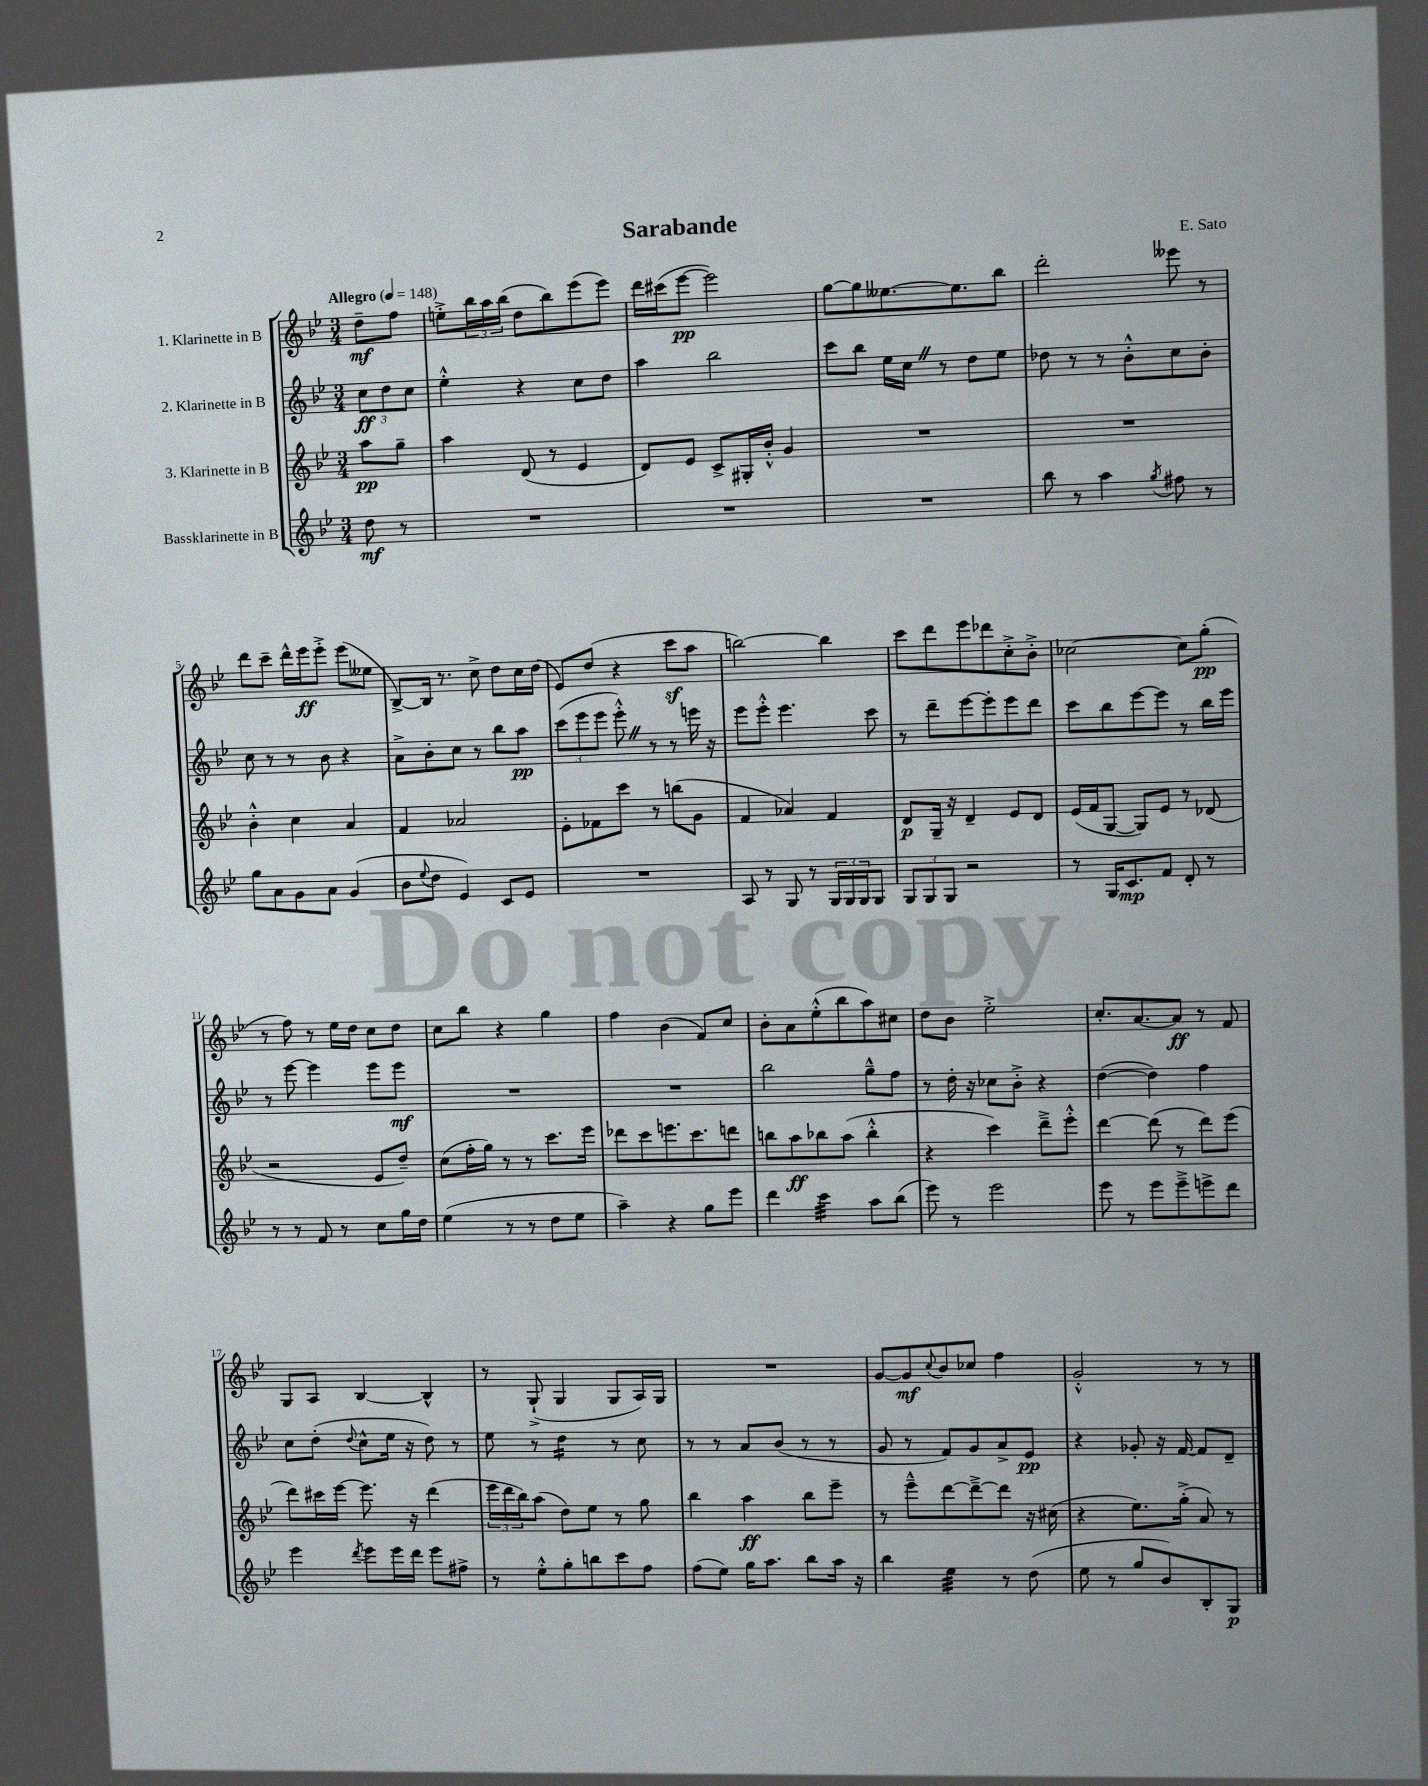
\header { title = "Sarabande" composer = "E. Sato" }
<<
\new StaffGroup <<
\new Staff = "s0" \with { instrumentName = "1. Klarinette in B" } {
    \clef treble \key bes \major \numericTimeSignature \time 3/4 \partial 4 \tempo "Allegro" 4 = 148
    d''8--\mf f''8 |
    e''8-.-> \tuplet 3/2 { bes''16 a''16 bes''16( } d''8 bes''8) ees'''8( ees'''8) |
    d'''16 cis'''16( ees'''8~\pp ees'''2) |
    g''8~ g''8 eeses''8.~ eeses''8. bes''8 |
    d'''2-. eeses'''8 r8 |
    d'''8 c'''8-- d'''16-^ ees'''16\ff ees'''8-.-> ees'''8( eeses''8 |
    bes8~->) bes16 r8. c''8-> d''8 c''16 d''16( |
    ees'8) d''8( r4 c'''8\sf a''8 |
    b''2~) b''4 |
    c'''8 d'''8 ees'''8 des'''8 c''8-.-> bes'8-.-> |
    ces''2~ ces''8 g''8-.\pp( |
    r8 f''8) r8 ees''16 d''16 c''8 d''8 |
    c''8 bes''8 r4 g''4 |
    f''4 bes'4( f'8) c''8 |
    bes'8-. a'8 ees''8-.-^( bes''8 a''8) cis''8 |
    d''8 bes'8 ees''2-.-> |
    c''8.-. a'8.~ a'8\ff r8 f'8 |
    g8 a8 bes4~ bes4-^ |
    r8 g8-!->( g4 g8 a16) g16 |
    R2. |
    g'8~ g'8\mf \appoggiatura { c''8 } bes'8 ces''8 f''4 |
    g'2-.-^ r8 r8 \bar "|." |
}
\new Staff = "s1" \with { instrumentName = "2. Klarinette in B" } {
    \clef treble \key bes \major \numericTimeSignature \time 3/4 \partial 4
    \tuplet 3/2 { c''8\ff d''8 c''8 } |
    ees''4-.-^ r4 c''8 d''8 |
    a''4 bes''2 |
    c'''8 bes''8 ees''16 c''16 \once \override BreathingSign.text = \markup { \musicglyph "scripts.caesura.straight" } \breathe r8 d''8 ees''8 |
    des''8 r8 r8 bes'8-.-^ c''8 bes'8-. |
    c''8 r8 r8 bes'8 r4 |
    a'8-> bes'8-. c''8 r8 bes''8 a''8\pp |
    \tuplet 3/2 { c'''8( ees'''8 ees'''8 } ees'''8-.-^) \once \override BreathingSign.text = \markup { \musicglyph "scripts.caesura.straight" } \breathe r8 r8 e'''16 r16 |
    ees'''8 ees'''8-.-^ ees'''4. c'''8 |
    r8 d'''8-- ees'''8~ ees'''8-. ees'''8 d'''8 |
    c'''8 bes''8 ees'''8~ ees'''8 r8 bes''16 ees'''16 |
    r8 ees'''8~ ees'''4 ees'''8 ees'''8\mf |
    R2. |
    R2. |
    bes''2 g''8---^ f''8 |
    r8 d''16-. r16 ces''8 bes'8-.-> r4 |
    d''4~( d''4) f''4 |
    c''8 d''8-.( \appoggiatura { d''8 } c''8-^ ees''16 r16 d''8) r8 |
    ees''8 r8 d''4:16 r8 c''8 |
    r8 r8 a'8 bes'8( r8 r8 |
    g'8 r8 f'8) g'8 a'8-> ees'8\pp |
    r4 ges'8-. r16 f'16~ f'8 d'8-- \bar "|." |
}
\new Staff = "s2" \with { instrumentName = "3. Klarinette in B" } {
    \clef treble \key bes \major \numericTimeSignature \time 3/4 \partial 4
    a''8\pp g''8-- |
    a''4 d'8( r8 ees'4 |
    d'8) ees'8 c'8-> gis16-. bes'16-.-^ g'4 |
    R2. |
    R2. |
    bes'4-.-^ c''4 a'4 |
    f'4 aes'2 |
    ees'8-. fes'8 c'''8 r8 b''8( g'8 |
    f'4 aes'4) f'4 |
    d'8\p g16-- r16 d'4-- ees'8 d'8 |
    ees'16( f'16 g8~ g8) ees'8 r8 des'8( |
    r2 ees'8 d''8--) |
    c''8( f''16-. g''16) r8 r8 c'''8. ees'''16 |
    des'''8 c'''8 e'''8. c'''8. d'''8 |
    b''8 a''8\ff bes''8 a''8( bes''4-.-^ |
    r4 c'''4) d'''8---> ees'''8-.-^ |
    d'''4~ d'''8( r8 d'''8) ees'''8( |
    d'''8) cis'''16 ees'''16~ ees'''8. r16 d'''4( |
    \tuplet 3/2 { ees'''16 d'''16 bes''16) } a''8( d''8) ees''8 r8 g''8 |
    bes''4 a''4\ff bes''8 ees'''8-- |
    r8 ees'''8---^ d'''8~ d'''8~---> d'''8 r16 cis''16( |
    r4 ees''8.) g''16-.->( a'8) r8 \bar "|." |
}
\new Staff = "s3" \with { instrumentName = "Bassklarinette in B" } {
    \clef treble \key bes \major \numericTimeSignature \time 3/4 \partial 4
    d''8\mf r8 |
    R2. |
    R2. |
    R2. |
    bes''8 r8 a''4 \acciaccatura { g''8 } fis''8 r8 |
    g''8 a'8 g'8 a'8 g'4( |
    bes'8 \appoggiatura { ees''8 } d''8 ees'4) c'8 ees'8 |
    R2. |
    a8 r8 g8 r8 \tuplet 3/2 { g16 g16 g16 } g8 |
    \tuplet 3/2 { g8 g8 g8 } r2 |
    r8 g16 c'8.\mp f'8 d'8-. r8 |
    r8 r8 f'8 r8 c''8 g''16 d''16 |
    ees''4( r8 r8 d''8 ees''8 |
    a''4--) r4 g''8 ees'''8 |
    d'''4 c'''4:32 a''8 bes''8( |
    ees'''8) r8 ees'''2 |
    ees'''8 r8 ees'''8 ees'''8---> e'''8-> d'''8 |
    ees'''4 \acciaccatura { d'''8 } ees'''8 ees'''16 d'''16 ees'''8 fis''8-> |
    r8 ees''8-.-^ g''8-. b''8 c'''8 f''8 |
    f''8( ees''8) g''16 a''8. bes''8 a''16 r16 |
    bes''4 ees''4:32 r8 d''8( |
    ees''8 r8 g''8 bes'8) bes8-. g8\p \bar "|." |
}
>>
>>
